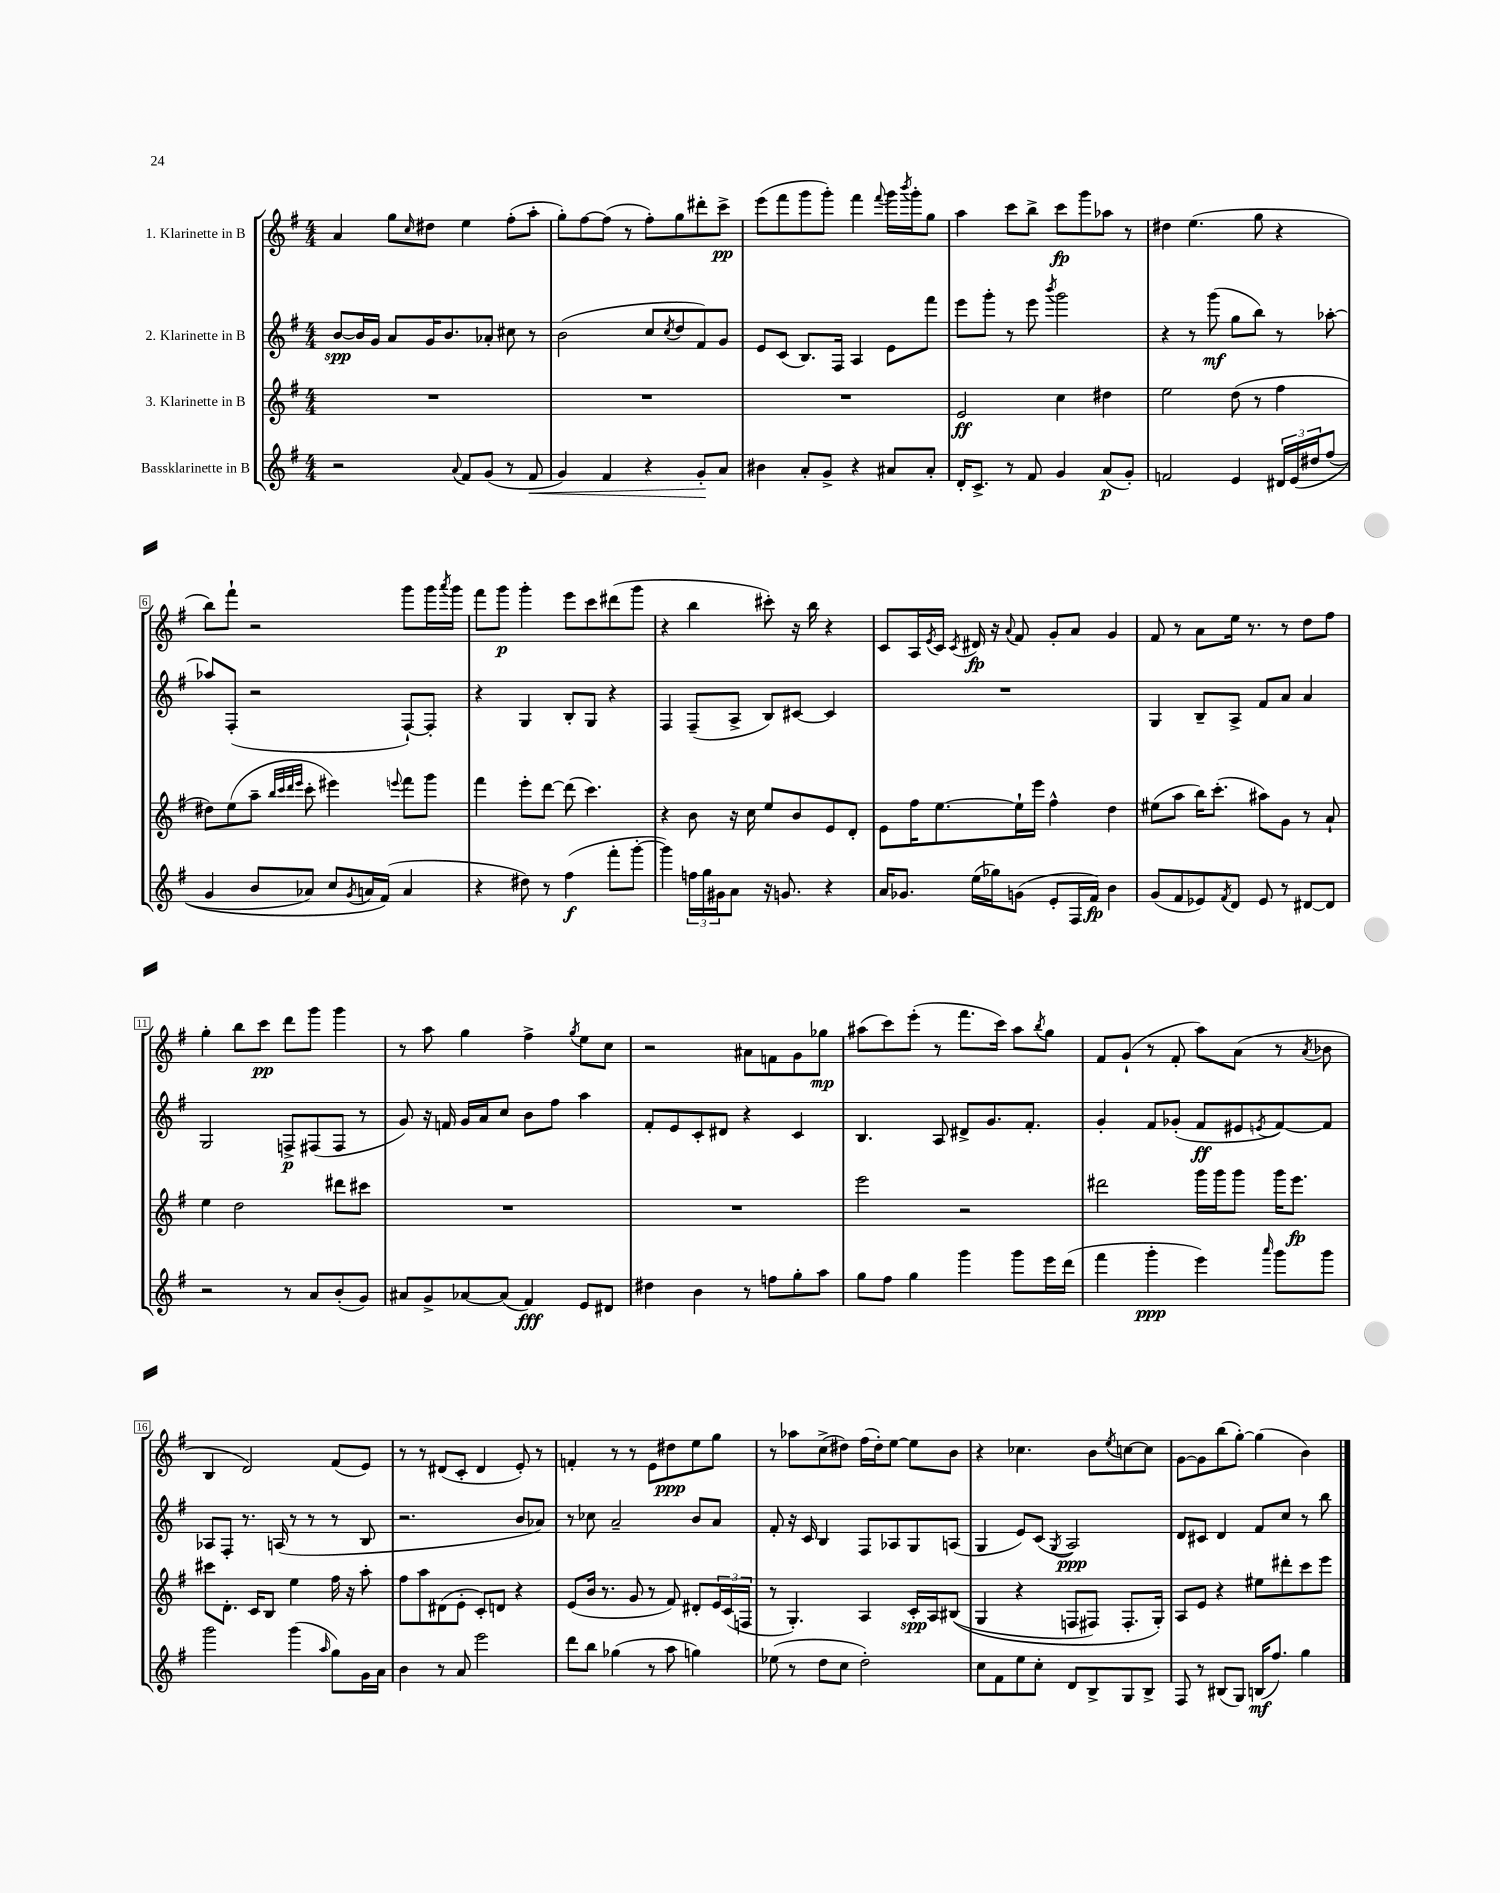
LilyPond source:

<<
\new StaffGroup <<
\new Staff = "s0" \with { instrumentName = "1. Klarinette in B" } {
    \clef treble \key g \major \numericTimeSignature \time 4/4
    a'4 g''8 \grace { c''16 } dis''8 e''4 fis''8-.( a''8-. |
    g''8-.) fis''8~ fis''8( r8 fis''8-.) g''8 dis'''8-. c'''8->\pp |
    e'''8( fis'''8 g'''8 g'''8-.) fis'''4 \appoggiatura { fis'''8 } g'''16 \acciaccatura { b'''8 } g'''16-. g''8 |
    a''4 c'''8 b''8-> c'''8\fp g'''8 aes''8 r8 |
    dis''4 e''4.( g''8 r4 |
    b''8) fis'''8-! r2 g'''8 g'''16 \acciaccatura { a'''8 } g'''16 |
    fis'''8 g'''8\p g'''4-. e'''8 c'''8 dis'''8( g'''8 |
    r4 b''4 cis'''8-.) r16 b''16 r4 |
    c'8 a16 \acciaccatura { e'8 } c'16 \acciaccatura { c'8 } dis'16\fp r16 \appoggiatura { a'8 } fis'8 g'8-. a'8 g'4 |
    fis'8 r8 a'8 e''16 r8. r8 d''8 fis''8 |
    g''4-. b''8 c'''8\pp d'''8 g'''8 g'''4 |
    r8 a''8 g''4 fis''4-> \acciaccatura { g''8 } e''8 c''8 |
    r2 ais'8 f'8 g'8 ges''8\mp |
    ais''8( c'''8) e'''8-.( r8 fis'''8. c'''16) ais''8 \acciaccatura { b''8 } g''8 |
    fis'8 g'8-!( r8 fis'8-. a''8) a'8( r8 \acciaccatura { a'8 } bes'8 |
    b4 d'2) fis'8( e'8) |
    r8 r8 dis'8( c'8-. dis'4 e'8-.) r8 |
    f'4-. r8 r8 e'8 dis''8\ppp e''8 g''8 |
    r8 aes''8 c''8->( dis''8) fis''16( dis''16-.) e''8~ e''8 b'8 |
    r4 ces''4. b'8 \acciaccatura { e''8 } c''8~ c''8 |
    g'8~ g'8 b''8( g''8~-.) g''4( b'4) \bar "|." |
}
\new Staff = "s1" \with { instrumentName = "2. Klarinette in B" } {
    \clef treble \key g \major \numericTimeSignature \time 4/4
    b'8~\spp b'16 g'16 a'8 g'16 b'8. aes'8-. cis''8 r8 |
    b'2( c''8 \acciaccatura { c''8 } d''8 fis'8) g'8 |
    e'8 c'8( b8.) fis16 a4 e'8 fis'''8 |
    e'''8 g'''8-. r8 e'''8 \acciaccatura { b'''8 } g'''2 |
    r4 r8 g'''8\mf( g''8 b''8) r8 aes''8~-. |
    aes''8 fis8-.( r2 fis8~-!) fis8-. |
    r4 g4 b8-. g8 r4 |
    fis4 fis8--( a8-> b8) cis'8~ cis'4 |
    R1 |
    g4 b8-- a8-> fis'8 a'8 a'4 |
    g2 f8->\p fis8( fis8 r8 |
    g'8) r16 f'16 g'16 a'16 c''8 b'8 fis''8 a''4 |
    fis'8-. e'8 c'8-. dis'8 r4 c'4 |
    b4. a8 dis'8-> g'8. fis'8.-. |
    g'4-. fis'8 ges'8-.( fis'8\ff eis'8 \acciaccatura { e'8 } fis'8~) fis'8 |
    aes8 fis8-. r8. a16( r8 r8 r8 b8 |
    r2. b'8 aes'8) |
    r8 ces''8 a'2-- b'8 a'8 |
    fis'8-. r16 c'16 b4 fis8 aes8 g8 a8( |
    g4 e'8) c'8( \acciaccatura { g8 } a2\ppp) |
    d'8 cis'8 d'4 fis'8 c''8 r8 b''8 \bar "|." |
}
\new Staff = "s2" \with { instrumentName = "3. Klarinette in B" } {
    \clef treble \key g \major \numericTimeSignature \time 4/4
    R1 |
    R1 |
    R1 |
    e'2\ff c''4 dis''4 |
    e''2 d''8( r8 fis''4 |
    dis''8) e''8( a''8-- \grace { b''32 c'''32 d'''32 e'''32 } c'''8-. eis'''4) \appoggiatura { e'''8 } fis'''8 g'''8 |
    fis'''4 e'''8-. d'''8~ d'''8( c'''4.) |
    r4 b'8 r16 c''16 e''8 b'8 e'8 d'8-. |
    e'8 fis''16 e''8.~ e''16-! e'''16 fis''4-^ d''4 |
    eis''8( a''8 b''16) c'''8.-.( ais''8) g'8 r8 a'8-! |
    e''4 d''2 dis'''8 cis'''8 |
    R1 |
    R1 |
    e'''2 r2 |
    dis'''2 g'''16 g'''16 g'''8 g'''16 e'''8.\fp |
    cis'''8 d'8.-. c'16 b8 e''4 fis''16 r16 a''8-. |
    fis''8 a''8 dis'8( e'8-. c'8-.) d'8 r4 |
    e'8( b'16 r8. g'8 r8 fis'8) dis'8-. \tuplet 3/2 { e'16 c'16( f16 } |
    r8 g4.-.) a4 c'16-.\spp a16 bis8(\( |
    g4 r4 f8 fis8) fis8.-. g16-.\) |
    a8 e'8 r4 eis''8 dis'''8-. c'''8 e'''8 \bar "|." |
}
\new Staff = "s3" \with { instrumentName = "Bassklarinette in B" } {
    \clef treble \key g \major \numericTimeSignature \time 4/4
    r2 \appoggiatura { a'8 } fis'8 g'8( r8 fis'8\< |
    g'4) fis'4 r4 g'8-.\! a'8 |
    bis'4 a'8-. g'8-> r4 ais'8 ais'8-. |
    d'16-. c'8.-> r8 fis'8 g'4 a'8\p( g'8-.) |
    f'2 e'4 \tuplet 3/2 { dis'16 e'16\( dis''16 } fis''8( |
    g'4 b'8 aes'8) c''8 \acciaccatura { g'8 } a'16 fis'16(\) a'4 |
    r4 dis''8) r8 fis''4\f( fis'''8-. g'''8~-. |
    g'''4) \tuplet 3/2 { f''16 g''16 gis'16 } a'8 r16 g'8. r4 |
    a'16 ges'8. e''16( ges''16) g'8( e'8-. fis16 fis'16\fp) b'4 |
    g'8( fis'8 ees'8) \acciaccatura { fis'8 } d'8 ees'8 r8 dis'8~ dis'8 |
    r2 r8 a'8 b'8-.( g'8) |
    ais'8 g'8-> aes'8~ aes'8( fis'4\fff) e'8 dis'8 |
    dis''4 b'4 r8 f''8 g''8-. a''8 |
    g''8 fis''8 g''4 g'''4 g'''8 e'''16 d'''16( |
    fis'''4 g'''4-.\ppp e'''4) \grace { a'''16 } g'''8 g'''8 |
    g'''2 g'''4( \grace { a''16 } g''8) g'16 a'16 |
    b'4 r8 a'8 e'''2 |
    d'''8 b''8 ges''4( r8 a''8 g''4) |
    ees''8( r8 d''8 c''8 d''2-.) |
    c''8 fis'8 e''8 c''8-. d'8 b8-> g8 b8-> |
    fis8 r8 bis8( g8) b16\mf( fis''8.) g''4 \bar "|." |
}
>>
>>
\layout { \context { \Score \override BarNumber.stencil = #(make-stencil-boxer 0.1 0.3 ly:text-interface::print) } }
